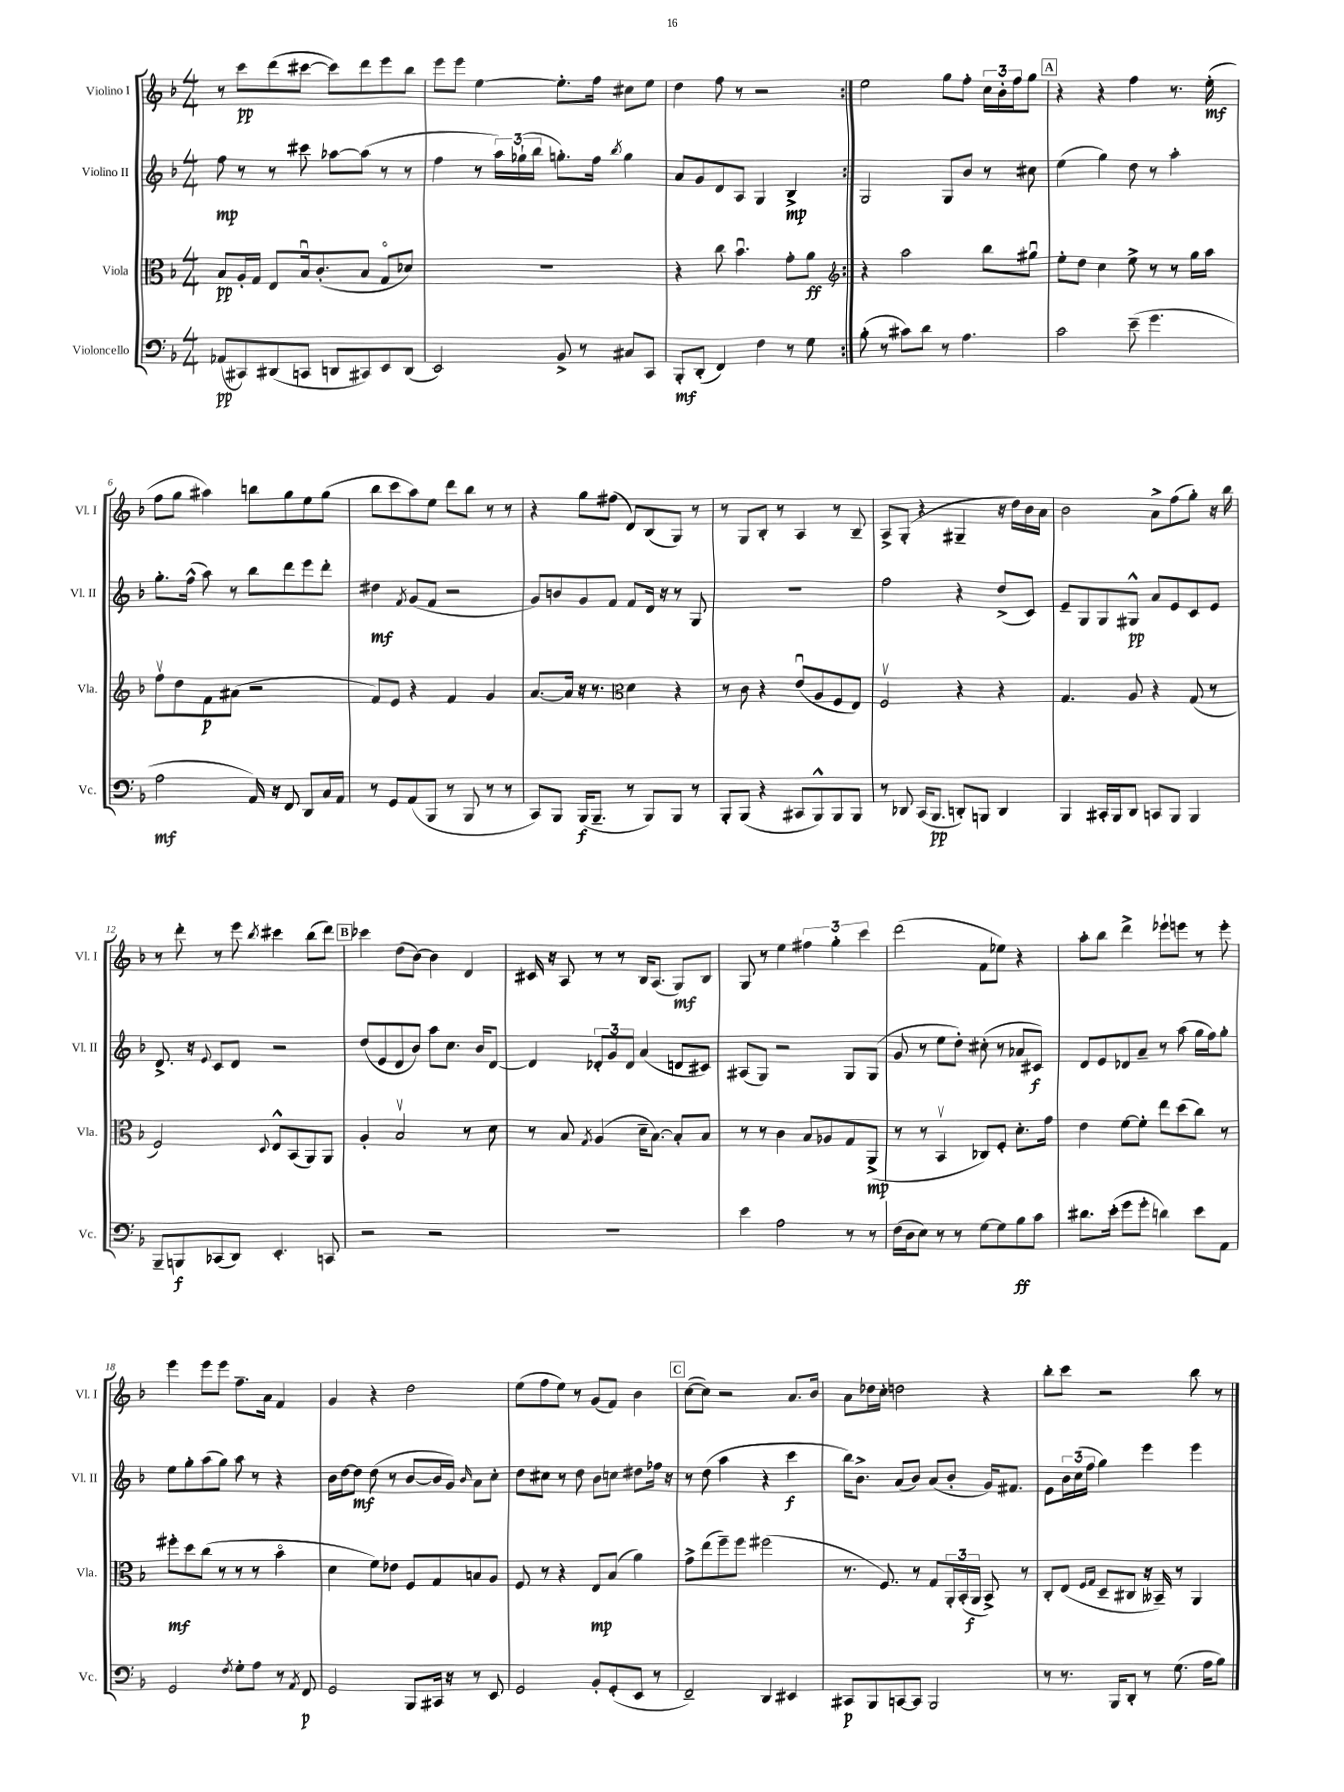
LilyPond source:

<<
\new StaffGroup <<
\new Staff = "s0" \with { instrumentName = "Violino I" shortInstrumentName = "Vl. I" } {
    \clef treble \key f \major \numericTimeSignature \time 4/4
    \repeat volta 2 { r8 c'''8\pp d'''8( cis'''8~ cis'''8) d'''8 e'''8 bes''8 |
    e'''8 e'''8 e''4~ e''8.-. f''16 cis''8 e''8 |
    d''4 f''8 r8 r2 | }
    e''2 g''8 f''8-. \tuplet 3/2 { c''16 bes'16-. f''16 } g''8 |
    \mark \markup { \box "A" } r4 r4 f''4 r8. e''16-.\mf( |
    f''8 g''8 ais''4) b''8 g''8 e''8 g''8( |
    bes''8 c'''8 a''8) e''8 d'''8 bes''8 r8 r8 |
    r4 g''8 fis''8( d'8) bes8( g8) r8 |
    r8 g8 bes8-. r8 a4 r8 bes8-- |
    a8-> g8-.( r4 gis4-- r16 d''16) bes'16 a'16 |
    bes'2 a'8-> f''8( g''8-.) r16 bes''16 |
    r8 d'''8-. r8 e'''8 \acciaccatura { bes''8 } cis'''4 bes''8( d'''8) |
    \mark \markup { \box "B" } ces'''4 d''8( bes'8~) bes'4 d'4 |
    cis'16 r16 a8 r8 r8 bes16 a8.( g8\mf) bes8 |
    g8 r8 e''4 \tuplet 3/2 { fis''4 g''4-. c'''4 } |
    d'''2( f'8 ees''8) r4 |
    a''8-. bes''8 d'''4-> ees'''8-! e'''8 r8 e'''8-. |
    e'''4 e'''8 e'''8 f''8.-- a'16 f'4 |
    g'4 r4 d''2 |
    e''8( f''8 e''8) r8 g'8( f'8) bes'4 |
    \mark \markup { \box "C" } c''8~( c''8) r2 a'8. bes'16 |
    a'8 des''16 c''16-. d''2 r4 |
    bes''8-. c'''8 r2 bes''8 r8 \bar "|." |
}
\new Staff = "s1" \with { instrumentName = "Violino II" shortInstrumentName = "Vl. II" } {
    \clef treble \key f \major \numericTimeSignature \time 4/4
    \repeat volta 2 { f''8\mp r8 r8 cis'''8 aes''8~ aes''8( r8 r8 |
    f''4 r8 \tuplet 3/2 { a''16) ges''16-!( bes''16 } g''8.-.) f''16 \acciaccatura { bes''8 } g''4 |
    a'8 g'8 d'8 a8 g4 bes4->\mp | }
    g2 g8 bes'8 r8 cis''8 |
    \mark \markup { \box "A" } e''4( g''4) d''8 r8 a''4-. |
    g''8.-. f''16-^( a''8) r8 bes''8 d'''8 e'''8 d'''8-. |
    dis''4\mf \acciaccatura { f'8 } g'8( f'8 r2 |
    g'8) b'8 g'8 f'8 f'8 d'16 r16 r8 g8 |
    R1 |
    f''2 r4 d''8->( c'8) |
    e'8-- g8 g8 gis8-^\pp a'8 e'8 c'8 e'8 |
    d'8.-> r16 \appoggiatura { e'8 } c'8 d'8 r2 |
    \mark \markup { \box "B" } d''8( e'8 d'8 bes'8) a''8 c''8. bes'16 d'8~ |
    d'4 \tuplet 3/2 { des'8-. g'8 des'8 } a'4( d'8 cis'8) |
    ais8( g8) r2 g8 g8( |
    g'8 r8 e''8 d''8-.) cis''8-.( r8 aes'8 cis'8\f) |
    d'8 e'8 des'8 a'8-- r8 a''8( g''16 f''16) g''8-. |
    e''8 g''8-. a''8( g''8) a''8 r8 r4 |
    bes'16 d''16~ d''8\mf d''8( r8 bes'8~ bes'16 g'16) \grace { bes'16 } a'8 c''8-. |
    d''8 cis''8 r8 d''8 bes'8 c''8 dis''8 fes''16 r16 |
    \mark \markup { \box "C" } r8 d''8( a''4 r4 c'''4\f |
    bes''16) bes'8.-> a'8( bes'8) a'8( bes'8-. g'16) fis'8. |
    e'8 \tuplet 3/2 { bes'16 c''16( f''16 } g''4) e'''4 e'''4 \bar "|." |
}
\new Staff = "s2" \with { instrumentName = "Viola" shortInstrumentName = "Vla." } {
    \clef alto \key f \major \numericTimeSignature \time 4/4
    \repeat volta 2 { bes8\pp a16-. g16 e8 bes16\downbow c'8.-.( bes8 g8\flageolet des'8) |
    R1 |
    r4 c''8 bes'4.\downbow g'8-. a'8\ff | }
    \clef treble r4 a''2 bes''8 gis''8\downbow |
    \mark \markup { \box "A" } e''8-. d''8 c''4 e''8-> r8 r8 g''16 a''16 |
    f''8\upbow d''8 f'8\p ais'8( r2 |
    f'8) e'8 r4 f'4 g'4 |
    a'8.~ a'16 r16 r8. \clef alto d'4 r4 |
    r8 c'8 r4 e'8\downbow( a8 f8 e8) |
    f2\upbow r4 r4 |
    g4. a8 r4 g8( r8 |
    f2) \appoggiatura { d8 } e8-^ bes,8( a,8) a,8 |
    \mark \markup { \box "B" } a4-. bes2\upbow r8 d'8 |
    r8 bes8 \acciaccatura { g8 } a4( d'16-- bes8.~) bes8-. bes8 |
    r8 r8 c'4 bes8 aes8 g8 a,8->\mp( |
    r8 r8 bes,4\upbow ces8) f8-. d'8.-. g'16 |
    e'4 f'8~ f'8-. e''8 d''8( c''8) r8 |
    fis''8-.\mf d''8 c''8( r8 r8 r8 bes'4\flageolet |
    d'4 f'8) ees'8 f8 g8 b8 a8 |
    f8 r8 r4 e8\mp bes8( a'4) |
    \mark \markup { \box "C" } g'8-> e''8( f''8--) f''8 fis''2( |
    r8. f8.) r8 g8 \tuplet 3/2 { a,16-. bes,16-.( a,16\f } bes,8->) r8 |
    c8-. e8( \grace { f16 g16 } d8-- cis8 r16 beses,16--) r8 a,4 \bar "|." |
}
\new Staff = "s3" \with { instrumentName = "Violoncello" shortInstrumentName = "Vc." } {
    \clef bass \key f \major \numericTimeSignature \time 4/4
    \repeat volta 2 { aes,8\pp( cis,8) dis,8( c,8 d,8 cis,8) e,8 d,8( |
    e,2) bes,8-> r8 cis8 c,8 |
    bes,,8-.\mf d,8-.( f,4) f4 r8 g8 | }
    bes8-.( r8 cis'8) d'8 r8 a4. |
    \mark \markup { \box "A" } c'2 e'8--( g'4. |
    a2\mf a,16) r16 f,8 d,8 c16 a,16 |
    r8 g,8 a,8( bes,,8 r8 bes,,8 r8 r8 |
    c,8) bes,,8 bes,,16\f( bes,,8.-- r8 bes,,8) bes,,8 r8 |
    bes,,8-. bes,,8( r4 cis,8 bes,,8-^) bes,,8 bes,,8 |
    r8 des,8 c,16( bes,,8.\pp d,8-.) b,,8 d,4 |
    bes,,4 cis,16-. bes,,16 d,8 c,8 bes,,8 bes,,4 |
    bes,,8-- b,,8\f ces,8( d,8) e,4.-. c,8 |
    \mark \markup { \box "B" } r2 r2 |
    R1 |
    e'4 a2 r8 r8 |
    f16( d16 e8) r8 r8 g8~ g8 bes8\ff c'8 |
    dis'8. e'16-.( g'8 g'8-. d'4) e'8 a,8 |
    g,2 \acciaccatura { f8 } g8-. a8 r8 \acciaccatura { a,8 } f,8\p |
    g,2 bes,,8 cis,16 r16 r8 e,8 |
    g,2 bes,8-. g,8-.( e,8 r8 |
    \mark \markup { \box "C" } f,2--) d,4 eis,4 |
    cis,8\p bes,,8 c,8~ c,8 bes,,2 |
    r8 r8. bes,,16 d,8-. r8 g8.( a16 bes8) \bar "|." |
}
>>
>>
